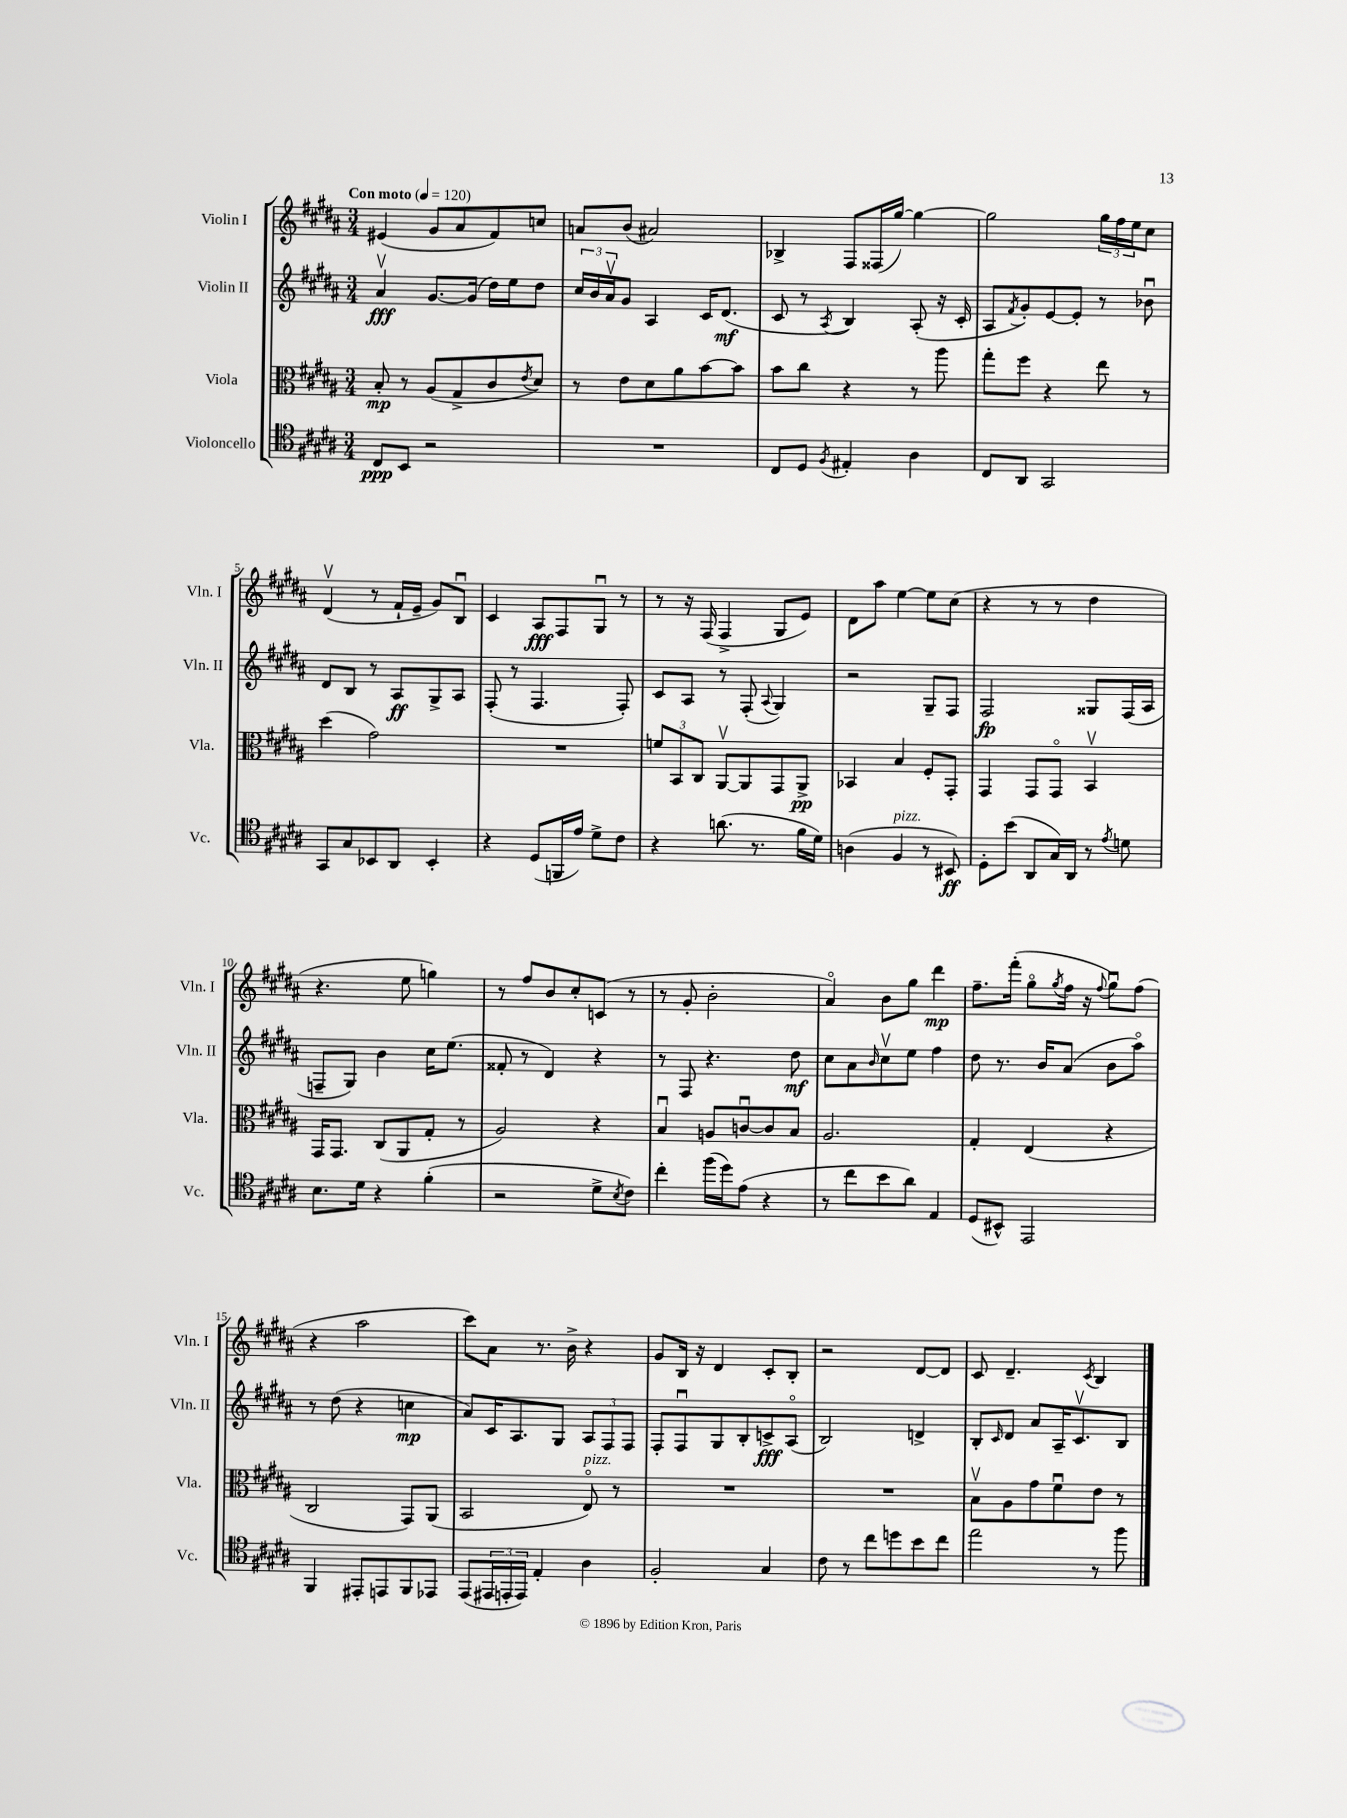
<<
\new StaffGroup <<
\new Staff = "s0" \with { instrumentName = "Violin I" shortInstrumentName = "Vln. I" } {
    \clef treble \key b \major \numericTimeSignature \time 3/4 \tempo "Con moto" 4 = 120
    eis'4( gis'8 ais'8 fis'8) c''8 |
    a'8 b'8( ais'2) |
    bes4-> fis8 fisis16( gis''16~) gis''4~ |
    gis''2 \tuplet 3/2 { gis''16 fis''16 e''16 } cis''8 |
    dis'4\upbow( r8 fis'16-! e'16-- gis'8) b8\downbow |
    cis'4 ais8\fff fis8 gis8\downbow r8 |
    r8 r16 fis16( fis4-> gis8 e'8) |
    dis'8 ais''8 e''4~ e''8 cis''8( |
    r4 r8 r8 dis''4 |
    r4. e''8 g''4) |
    r8 fis''8 b'8 cis''8-. c'8( r8 |
    r8 gis'8-. b'2-. |
    ais'4\flageolet) b'8 gis''8 dis'''4\mp |
    fis''8.-- fis'''16-.( gis''8\flageolet \acciaccatura { gis''8 } fis''16 r16 \appoggiatura { fis''8 } gis''8\downbow) fis''8( |
    r4 ais''2 |
    cis'''8) ais'8 r8. b'16-> r4 |
    gis'8 b16 r16 dis'4 cis'8-. b8-. |
    r2 dis'8~ dis'8 |
    cis'8 dis'4.-- \acciaccatura { cis'8 } b4 \bar "|." |
}
\new Staff = "s1" \with { instrumentName = "Violin II" shortInstrumentName = "Vln. II" } {
    \clef treble \key b \major \numericTimeSignature \time 3/4
    ais'4\upbow\fff gis'8.~ gis'16( dis''16) e''16 dis''8 |
    \tuplet 3/2 { cis''16 b'16 ais'16\upbow } gis'8 ais4 cis'16 dis'8.\mf( |
    cis'8 r8 \acciaccatura { ais8 } b4) ais8-.( r16 cis'16-. |
    ais8 \acciaccatura { fis'8 } gis'8-.) e'8~ e'8-. r8 bes'8\downbow |
    dis'8 b8 r8 ais8\ff gis8-> ais8 |
    fis8-.( r8 fis4. fis8-.) |
    cis'8 ais8 r8 fis8-.( \appoggiatura { ais8 } gis4) |
    r2 gis8-- fis8 |
    fis2\fp gisis8 fis16( ais16 |
    f8-- gis8) b'4 cis''16 e''8.( |
    fisis'8-. r8 dis'4) r4 |
    r8 fis8 r4. dis''8\mf |
    cis''8 ais'8 \grace { b'16 } cis''8\upbow e''8 fis''4 |
    dis''8 r8. b'16 ais'8( b'8 ais''8\flageolet) |
    r8 dis''8( r4 c''4\mp |
    ais'8) cis'16 ais8. gis8 \tuplet 3/2 { ais8 fis8 fis8 } |
    fis8-. fis8\downbow gis8 b8-. c'8->\fff ais8\flageolet( |
    b2) d'4-> |
    b8-. \grace { cis'16 } dis'8 ais'8 ais16-- cis'8.\upbow b8 \bar "|." |
}
\new Staff = "s2" \with { instrumentName = "Viola" shortInstrumentName = "Vla." } {
    \clef alto \key b \major \numericTimeSignature \time 3/4
    b8-.\mp r8 ais8( gis8-> cis'8 \acciaccatura { e'8 } dis'8) |
    r8 e'8 dis'8 ais'8 b'8~ b'8 |
    b'8 cis''8 r4 r8 ais''8 |
    gis''8-. fis''8 r4 e''8 r8 |
    dis''4( gis'2) |
    R2. |
    \tuplet 3/2 { f'8 b,8 cis8 } ais,8~\upbow ais,8 gis,8 ais,8->\pp |
    bes,4 b4 fis8-. gis,8-. |
    gis,4 gis,8 gis,8\flageolet b,4\upbow |
    gis,16 gis,8. cis8( ais,8 gis8-. r8 |
    ais2) r4 |
    b4\downbow a8 c'8~\downbow c'8 b8 |
    ais2. |
    gis4-. e4( r4 |
    cis2 gis,8) ais,8( |
    b,2 e8\flageolet^\markup { \italic "pizz." }) r8 |
    R2. |
    R2. |
    b8\upbow ais8 gis'8 fis'8\downbow e'8 r8 \bar "|." |
}
\new Staff = "s3" \with { instrumentName = "Violoncello" shortInstrumentName = "Vc." } {
    \clef tenor \key b \major \numericTimeSignature \time 3/4
    cis8\ppp b,8 r2 |
    R2. |
    cis8 dis8 \acciaccatura { fis8 } eis4-. ais4 |
    cis8 ais,8 gis,2 |
    gis,8 gis8 bes,8 ais,8 bes,4-. |
    r4 dis8( f,16 e'16) dis'8-> cis'8 |
    r4 a'8.( r8. fis'16 dis'16) |
    a4( fis4^\markup { \italic "pizz." } r8 bis,8\ff) |
    dis8-. b'8( ais,8 gis16) ais,16 r8 \acciaccatura { e'8 } d'8 |
    b8. dis'16 r4 fis'4-.( |
    r2 dis'8-> \acciaccatura { b8 } cis'8) |
    cis''4-. fis''16( dis''16) e'8( r4 |
    r8 cis''8 b'8 ais'8) e4 |
    dis8( bis,8-^) e,2 |
    fis,4 eis,8-. e,8 fis,8 ees,8 |
    e,8( \tuplet 3/2 { eis,16 e,16-. e,16) } e4-. ais4 |
    fis2-. gis4 |
    cis'8 r8 cis''8 d''8 b'8 cis''8 |
    e''2 r8 fis''8 \bar "|." |
}
>>
>>
